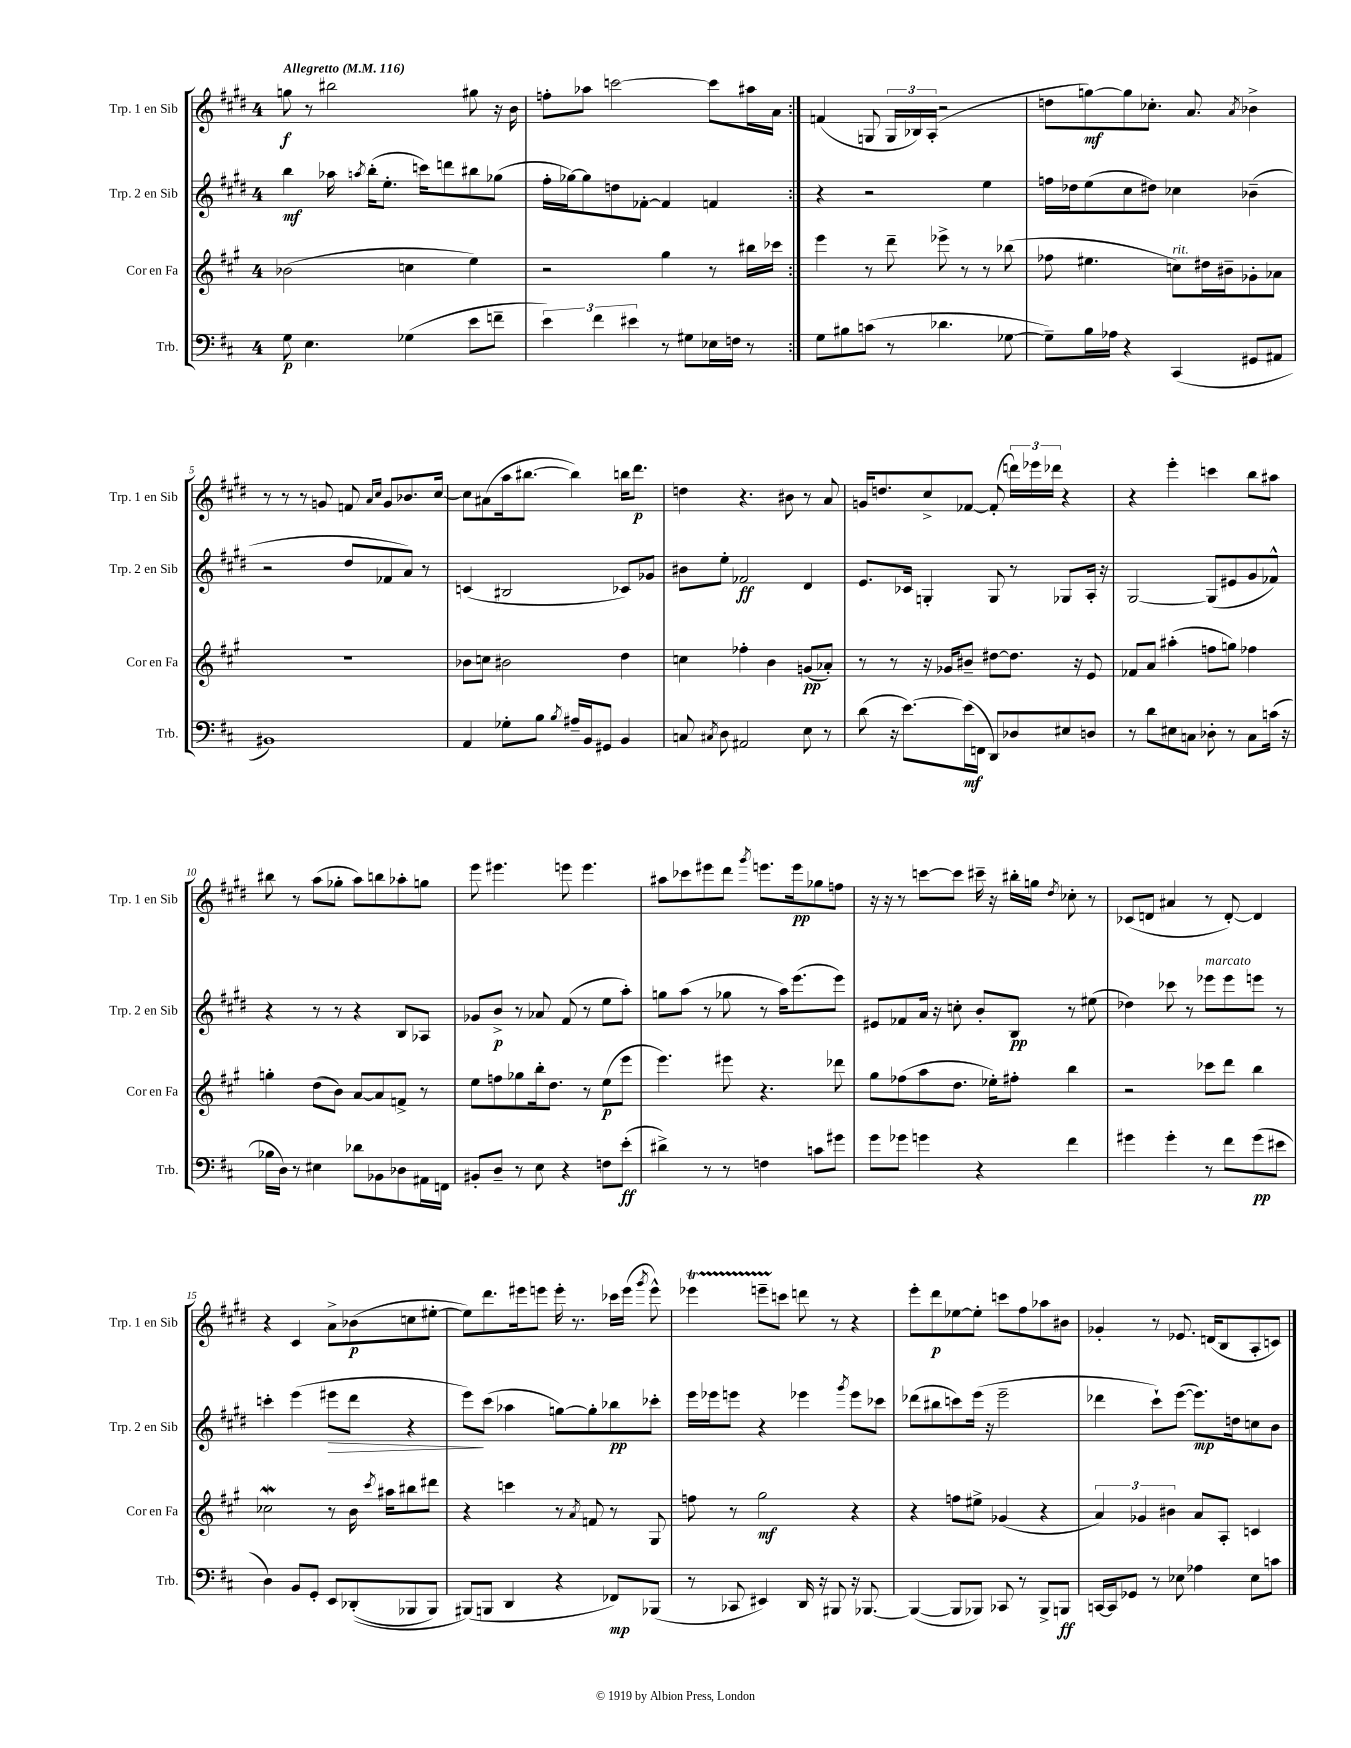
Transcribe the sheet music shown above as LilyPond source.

<<
\new StaffGroup <<
\new Staff = "s0" \with { instrumentName = "Trp. 1 en Sib" shortInstrumentName = "Trp. 1 en Sib" } {
    \clef treble \key e \major \once \override Staff.TimeSignature.style = #'single-digit \time 4/4 \tempo "Allegretto" 4 = 116
    \autoBeamOff \repeat volta 2 { g''8\f r8 bis''2 gis''8 r16 b'16 |
    f''8[-. aes''8] c'''2~ c'''8[ ais''16 a'16] | }
    f'4( g8 \tuplet 3/2 { g16[ bes16) a16]-.( } r2 |
    d''8[ g''8~\mf) g''8 ces''8.]-. a'8. \acciaccatura { a'8 } bes'4-> |
    r8 r8 r8 g'8 f'8 \grace { a'16[ cis''16] } g'8[ bes'8. cis''16]~ |
    cis''8[ ais'8( a''16 bis''8.]~ bis''4) b''16[ dis'''8.]\p |
    d''4 r4. bis'8 r8 a'8 |
    g'16[ d''8. cis''8-> fes'8]~ fes'8-.( \tuplet 3/2 { d'''16[) ees'''16 des'''16] } r4 |
    r4 e'''4-. c'''4 b''8[ ais''8] |
    bis''8 r8 a''8[( ges''8]-. a''8[) b''8 aes''8-. g''8] |
    e'''8 eis'''4. e'''8 e'''4. |
    ais''8[ ces'''8 eis'''8 dis'''8] \acciaccatura { gis'''8 } e'''8.[ e'''16\pp ges''8 f''8] |
    r16 r16 r8 c'''8[~ c'''8] cis'''16-- r16 bis''16[-. g''16] \acciaccatura { dis''8 } ces''8-. r8 |
    ces'8[( d'8] ais'4 r8 d'8~-.) d'4 |
    r4 cis'4 a'8[-> bes'8\p( c''8 eis''8]~-. |
    eis''8[) dis'''8. eis'''16 e'''8] e'''16-. r8. ces'''16[ e'''16]( \acciaccatura { gis'''8 } e'''8-^) |
    ees'''4\startTrillSpan e'''8[-- c'''8]\stopTrillSpan d'''8 r8 r4 |
    e'''8[-. dis'''8\p ees''8~ ees''8]-. c'''8[ fis''8 aes''8 bis'8] |
    ges'4-. r8 ees'8. d'16[( b8 a8-. c'8]) \bar "|." |
}
\new Staff = "s1" \with { instrumentName = "Trp. 2 en Sib" shortInstrumentName = "Trp. 2 en Sib" } {
    \clef treble \key e \major \once \override Staff.TimeSignature.style = #'single-digit \time 4/4
    \autoBeamOff \repeat volta 2 { b''4\mf aes''16 \acciaccatura { a''8 } b''16[-.( e''8.]-. c'''16[) d'''8 bis''8 ges''8]( |
    fis''16[-. ges''16~) ges''8 d''8 fes'8]~-. fes'4 f'4 | }
    r4 r2 e''4 |
    f''16[ des''16 e''8( cis''8 dis''8]) ces''4 bes'4--( |
    r2 dis''8[ fes'8 a'8]) r8 |
    c'4( bis2 ces'8[) ges'8] |
    bis'8[ e''8]-. fes'2\ff dis'4 |
    e'8.[ ces'16] g4-. g8 r8 ges8[ a16]-. r16 |
    gis2~ gis8[( eis'8 gis'8 fes'8]-^) |
    r4 r8 r8 r4 b8[ aes8] |
    ges'8[ b'8]->\p r8 aes'8 fis'8( r8 e''8[ a''8]-.) |
    g''8[ a''8]( r8 ges''8 r8 a''16[) e'''8.( e'''8]) |
    eis'8[ fes'8 a'16] r16 c''8-. b'8[-. b8]\pp r8 eis''8( |
    des''4) ces'''8 r8 ees'''8[^\markup { \italic "marcato" } ees'''8 e'''8] r8 |
    c'''4-. e'''4( eis'''8[\> dis'''8] r4 |
    e'''8[\!) cis'''8]( aes''4 g''8[~) g''8-. bes''8\pp ces'''8]-. |
    e'''16[ ees'''16 e'''8] r4 ees'''4 \acciaccatura { gis'''8 } ees'''8[ ces'''8] |
    des'''8[( bis''8 c'''8) e'''16]( r16 e'''2-- |
    des'''4 cis'''8[-!) e'''8]~( e'''8.[\mp) d''16 c''8 b'8] \bar "|." |
}
\new Staff = "s2" \with { instrumentName = "Cor en Fa" shortInstrumentName = "Cor en Fa" } {
    \clef treble \key a \major \once \override Staff.TimeSignature.style = #'single-digit \time 4/4
    \autoBeamOff \repeat volta 2 { bes'2( c''4 e''4) |
    r2 gis''4 r8 bis''16[ ces'''16] | }
    e'''4 r8 d'''8-- ees'''8-> r8 r8 bes''8( |
    fes''8 eis''4. c''8[^\markup { \italic "rit." }) dis''16 bis'16-- ges'8-. aes'8] |
    R1 |
    bes'8[ c''8] bis'2 d''4 |
    c''4 fes''4-. b'4 g'8[\pp( aes'8]-.) |
    r8 r8 r16 ges'16[ bis'8]-- dis''8[~ dis''8.] r16 e'8 |
    fes'8[ a'8] ais''4-.( f''8[ g''8]) fes''4 |
    g''4-. d''8[( b'8]) a'8[~ a'8 f'8]-> r8 |
    e''8[ f''8 ges''8 b''16-. d''8.] r8 e''8[\p( e'''8] |
    e'''4.) eis'''8 r4. des'''8 |
    gis''8[ fes''8( a''8 d''8.] ees''16[-.) fis''8]-. b''4 |
    r2 ces'''8[ d'''8] b''4 |
    ces''2\mordent r8 b'16 \acciaccatura { cis'''8 } ais''16[ bis''8 dis'''8] |
    r4 c'''4 r8 \acciaccatura { a'8 } f'8 r8 gis8 |
    f''8 r8 gis''2\mf r4 |
    r4 f''8[ eis''8]-> ges'4( r4 |
    \tuplet 3/2 { a'4) ges'4 bis'4 } a'8[ a8]-. c'4 \bar "|." |
}
\new Staff = "s3" \with { instrumentName = "Trb." shortInstrumentName = "Trb." } {
    \clef bass \key d \major \once \override Staff.TimeSignature.style = #'single-digit \time 4/4
    \autoBeamOff \repeat volta 2 { g8\p e4. ges4( e'8[ f'8]-- |
    \tuplet 3/2 { e'4) fis'4 eis'4 } r8 gis8[ ees16 f16] r8 | }
    g8[ bis8 c'8]( r8 des'4. ges8~ |
    ges8[--) b16 aes16] r4 cis,4( gis,8[ ais,8] |
    bis,1) |
    a,4 ges8[-. b8] \acciaccatura { b8 } ais16[-- b,16 gis,8] b,4 |
    c8 \acciaccatura { cis8 } d8 ais,2 e8 r8 |
    d'8( r16 e'8.[~) e'16\mf( f,16] d,8[) des8 eis8 d8] |
    r8 d'8[ eis8 c8] des8-. r8 c8[ c'16]( r16 |
    bes16[ d16]) r8 eis4 des'8[ bes,8 des8 ais,16 f,16] |
    bis,8[-. d8]-- r8 e8 r4 f8[ e'8]-.\ff( |
    dis'4->) r8 r8 f4 c'8[ gis'8] |
    g'8[ ges'8] g'4 r4 fis'4 |
    gis'4 gis'4-. r8 fis'8[ gis'8\pp( eis'8] |
    d4) b,8[ g,8]-. e,8[ des,8-.(\( bes,,8 bes,,8]) |
    bis,,8[(\) b,,8] d,4 r4 fes,8[\mp) bes,,8]( |
    r8 ces,8 eis,4) d,16 r16 bis,,8 r16 bes,,8.~ |
    bes,,4~( bes,,8[ bes,,8]) ces,8 r8 bes,,8[-> b,,8]\ff |
    c,16[~ c,16 ges,8] r8 ees8 aes4 ees8[ c'8] \bar "|." |
}
>>
>>
